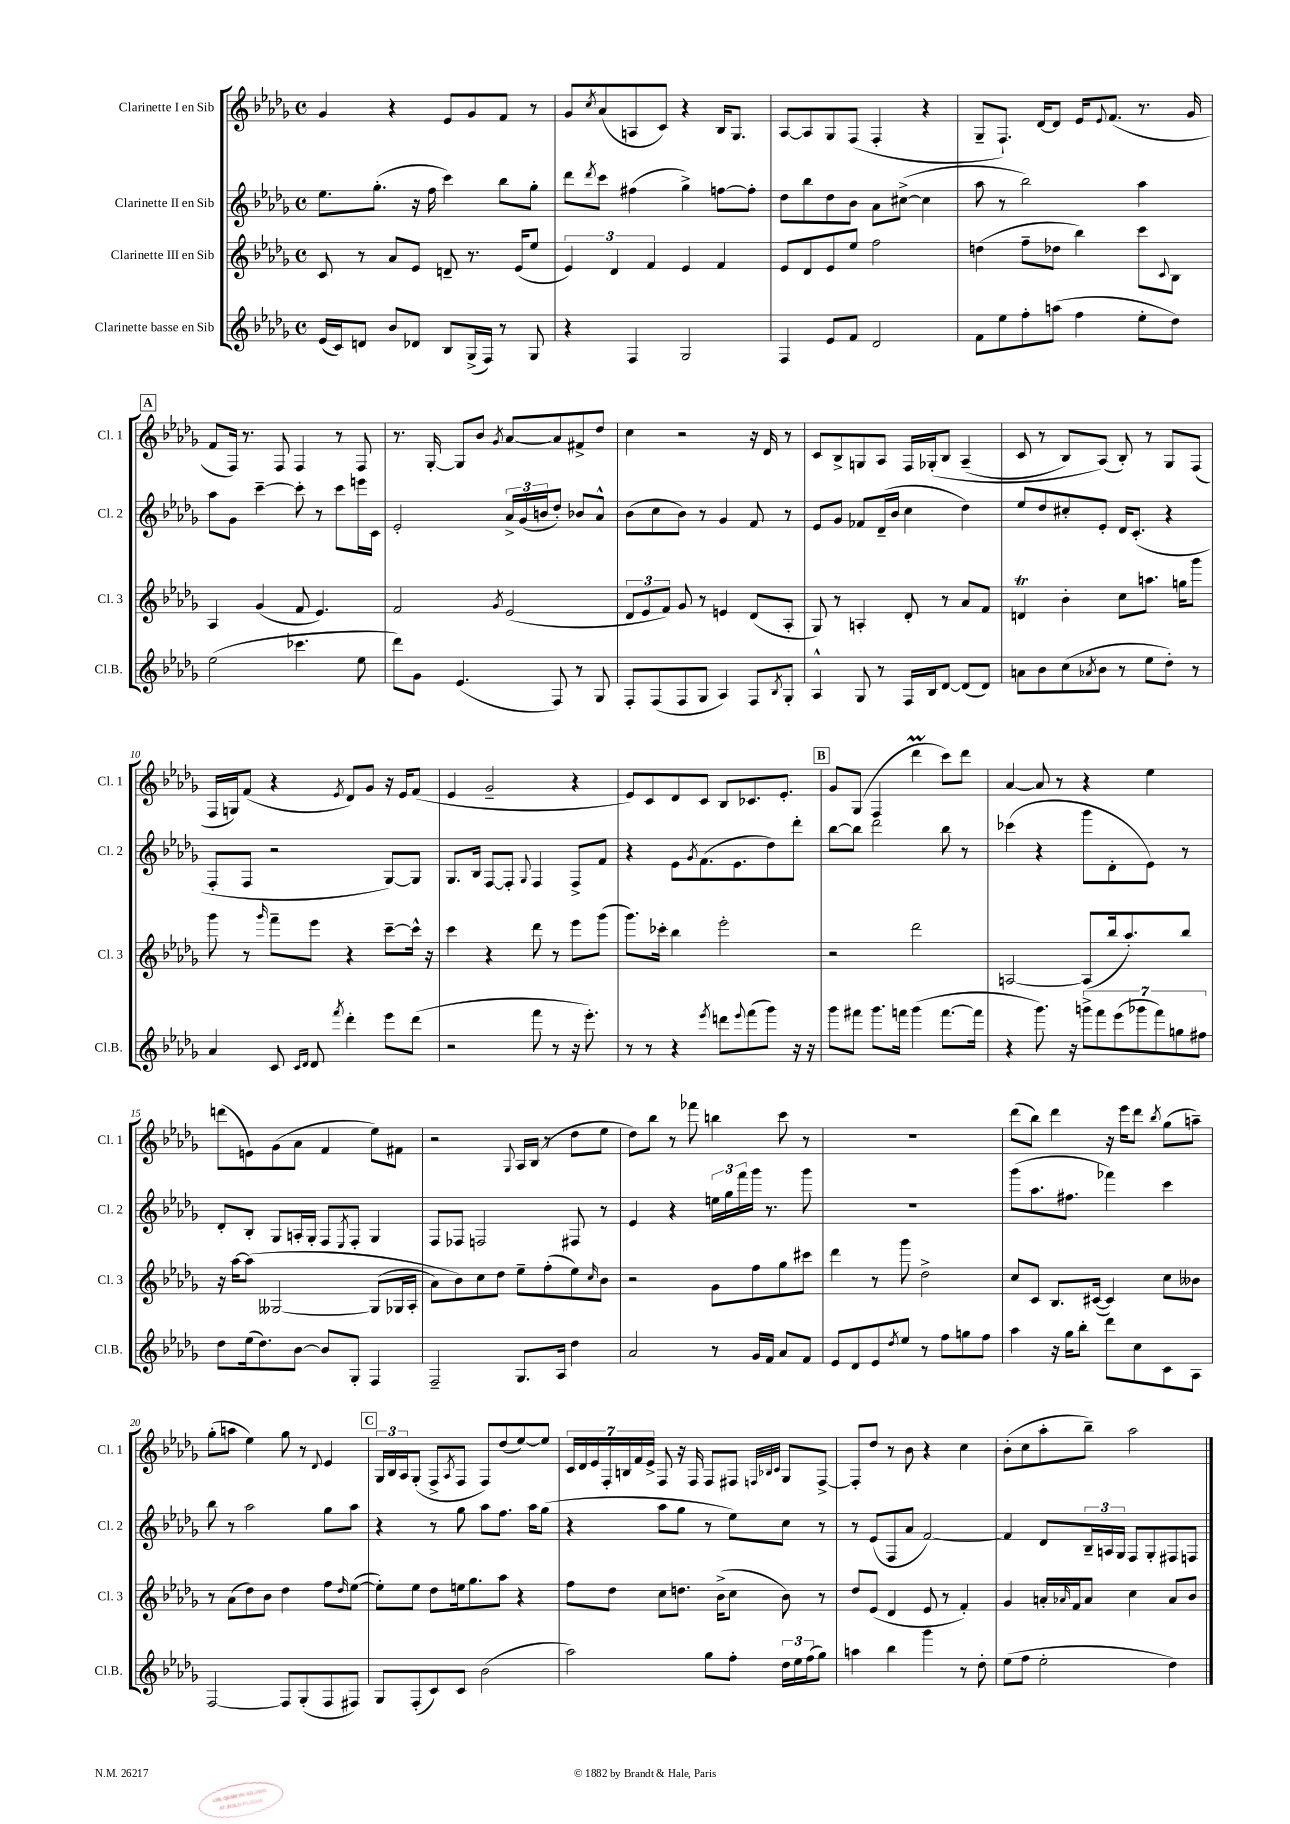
<<
\new StaffGroup <<
\new Staff = "s0" \with { instrumentName = "Clarinette I en Sib" shortInstrumentName = "Cl. 1" } {
    \clef treble \key des \major \defaultTimeSignature \time 4/4
    ges'4 r4 ees'8 ges'8 f'8 r8 |
    ges'8 \acciaccatura { c''8 } aes'8( a8 c'8) r4 bes16 ges8. |
    aes8~ aes8 ges8 f8( f4-. r4 |
    ges8-- f8.-!) des'16~ des'8 ees'16 \appoggiatura { ees'8 } f'8.( r8. ges'16 |
    \mark \markup { \box "A" } f'8 f16) r8. f8 f4 r8 f8 |
    r8. ges16~-. ges8 bes'8 \acciaccatura { ges'8 } aes'8~ aes'8 fis'8-> des''8 |
    c''4 r2 r16 des'16 r8 |
    c'8 bes8-> g8 aes8 f16 ges16-.\( bes8 aes4--( |
    c'8 r8 bes8) aes8(\) bes8-.) r8 ges8 f8( |
    f16 g16) f'8( r4 \acciaccatura { ees'8 } des'8) ges'8 r16 ees'16 f'8( |
    ees'4 ges'2-- r4 |
    ees'8) c'8 des'8 c'8 bes8 ces'8. ees'8.-. |
    \mark \markup { \box "B" } ges'8 ges8( f4 des'''4\prall c'''8) des'''8 |
    aes'4~ aes'8 r8 r4 ees''4 |
    d'''8( e'8) ges'8( aes'8 f'4 ees''8) fis'8 |
    r2 \appoggiatura { ges8 } aes16 bes16( r8 des''8 ees''8 |
    des''8) bes''8 r8 fes'''8 b''4 c'''8 r8 |
    R1 |
    des'''8( bes''8) des'''4 r16 ees'''16 des'''8 \acciaccatura { bes''8 } ges''8( a''8--) |
    ges''8-.( a''8 ees''4) ges''8 r8 \appoggiatura { des'8 } ees'4 |
    \mark \markup { \box "C" } \tuplet 3/2 { ges16 bes16 aes16 } ges8-.( f8-> \acciaccatura { aes8 } f8 f8) des''8( ees''8~) ees''8 |
    \tuplet 7/4 { c'16 des'16 ees'16 f16-. b16 f'16 ees'16-> } f8 r16 f16 f8 fis8 \grace { f32 bes32 c'32 } ges8 f8~-> |
    f8-. des''8 r8 bes'8 r4 c''4 |
    bes'8-.( c''8 aes''8-. bes''8--) aes''2 \bar "|." |
}
\new Staff = "s1" \with { instrumentName = "Clarinette II en Sib" shortInstrumentName = "Cl. 2" } {
    \clef treble \key des \major \defaultTimeSignature \time 4/4
    ees''8. ges''8.-.( r16 f''16 c'''4) bes''8 ges''8-. |
    des'''8 \acciaccatura { des'''8 } c'''8 fis''4( ges''4->) f''8~ f''8-. |
    des''8 bes''8 des''8 bes'8 aes'8 cis''8~->( cis''4 |
    aes''8 r8 bes''2) aes''4 |
    \mark \markup { \box "A" } aes''8 ges'8 c'''4~-- c'''8-. r8 c'''8 e'''16 c'16 |
    ees'2-. \tuplet 3/2 { aes'16-> ges'16( b'16 } des''8-.) bes'8 aes'8-^ |
    bes'8( c''8 bes'8) r8 ges'4 f'8 r8 |
    ees'8 ges'8 fes'8 des'16--( bes'16 c''4 des''4) |
    ees''8 des''8 cis''8-. ees'8-. des'16 c'8.-.( r4 |
    f8-. f8 r2 ges8~) ges8 |
    ges8. bes16 f8~ f8-. \appoggiatura { ges8 } f4 f8-> f'8 |
    r4 ees'8 \acciaccatura { ges'8 } f'8.( ees'8. des''8) des'''8-. |
    \mark \markup { \box "B" } bes''8~ bes''8 des'''2 bes''8 r8 |
    ces'''4( r4 ges'''8 des'8-. ees'8) r8 |
    des'8-. bes8-. ges8 a16-. ges16-. f8 \acciaccatura { ees8 } f8-. ges4 |
    f8 fes8 f2 fis8 r8 |
    ees'4 r4 \tuplet 3/2 { e''16 ges''16 f'''16 } ges'''16 r8. ges'''8 |
    R1 |
    ges'''8( aes''8. fis''8. fes'''4) c'''4 |
    bes''8 r8 aes''2 ges''8 aes''8 |
    \mark \markup { \box "C" } r4 r8 ges''8 aes''8 f''8. aes''16 ges''8( |
    r4 aes''8 ges''8 r8 ees''8) c''8 r8 |
    r8 ees'8( f8 aes'8 f'2~) |
    f'4 des'8 \tuplet 3/2 { bes16-- a16 ges16 } f8 ges8-. fis8 f8 \bar "|." |
}
\new Staff = "s2" \with { instrumentName = "Clarinette III en Sib" shortInstrumentName = "Cl. 3" } {
    \clef treble \key des \major \defaultTimeSignature \time 4/4
    c'8 r8 aes'8 ees'8 d'8-- r8. ees'16( ees''8 |
    \tuplet 3/2 { ees'4) des'4 f'4 } ees'4 f'4 |
    ees'8 des'8 ees'8 ees''8 f''2 |
    d''4( f''8-- des''8 bes''4) c'''8 \appoggiatura { c'8 } bes8 |
    \mark \markup { \box "A" } aes4 ges'4( f'8 ees'4.) |
    f'2 \acciaccatura { ges'8 } ees'2( |
    \tuplet 3/2 { des'8 ees'8 f'8) } ges'8 r8 e'4 des'8( aes8-. |
    ges8) r8 a4-. des'8-. r8 aes'8 f'8 |
    d'4\trill bes'4-. c''8 a''8. g''16 ges'''8 |
    ges'''8 r8 \grace { ges'''16 } f'''8-- ees'''8 r4 c'''8~-- c'''16-^ r16 |
    c'''4 r4 des'''8 r8 ees'''8 ges'''8( |
    ges'''8.) ces'''16-. bes''4 ees'''2-. |
    \mark \markup { \box "B" } r2 des'''2 |
    a2~ a8( bes''16 aes''8.-.) bes''8 |
    r16 aes''16~ aes''8\( geses2~ geses8( ges16 aes16-. |
    aes'8) bes'8\) c''8 des''8 ees''8-- f''8-.( ees''8) \grace { c''16 } bes'8 |
    r2 ges'8 f''8 ges''8 cis'''8 |
    des'''4 r8 ges'''8 des''2-> |
    c''8 c'8 bes8. cis'16~( cis'4) c''8 beses'8 |
    r8 aes'8( des''8) bes'8 des''4 f''8 \grace { des''16 } ees''8~( |
    \mark \markup { \box "C" } ees''8-.) ees''8 des''8 e''16 ges''8. aes''8 r4 |
    f''8 des''8 c''8 d''8. bes'16->( c''8 bes'8) r8 |
    des''8 ees'8( des'4 ees'8 r8 f'4-.) |
    ges'4 a'16-. \grace { aes'16 } f'16 aes'8 c''4 aes'8 bes'8 \bar "|." |
}
\new Staff = "s3" \with { instrumentName = "Clarinette basse en Sib" shortInstrumentName = "Cl.B." } {
    \clef treble \key des \major \defaultTimeSignature \time 4/4
    ees'16( c'16) d'8 bes'8 des'8 bes8 ges16->( f16) r8 ges8 |
    r4 f4 ges2 |
    f4 ees'8 f'8 des'2 |
    f'8 ees''8 f''8-. a''8( f''4 ees''8-. des''8) |
    \mark \markup { \box "A" } ees''2( ces'''4. ees''8 |
    des'''8) ges'8 ees'4.( f8) r8 ges8 |
    f8-. f8( f8 ges8 aes4) f8 \acciaccatura { bes8 } ges8-. |
    aes4-^ ges8 r8 f16 bes16 des'8~ des'8( des'8) |
    a'8 bes'8 c''8( \acciaccatura { aes'8 } bes'8 r8 ees''8 des''8-.) r8 |
    aes'4 c'8 \grace { c'16 des'16 } des'8 \acciaccatura { f'''8 } des'''4-. ees'''8 des'''8( |
    r2 f'''8 r8 r16 ees'''8.-.) |
    r8 r8 r4 \acciaccatura { ees'''8 } d'''8 \appoggiatura { ees'''8 } f'''8( ges'''8) r16 r16 |
    \mark \markup { \box "B" } ges'''8 fis'''8 ges'''8. f'''16 ges'''4( f'''8.~ f'''16 |
    r4 ges'''8.) r16 \tuplet 7/4 { g'''8-> f'''8 ees'''8( ges'''8 f'''8) g''8 fis''8 } |
    des''8 ees''16( des''8.) bes'8~ bes'8 ges8-. f4 |
    f2-- ges8. aes16 des''4 |
    aes'2 r8 ges'16 f'16 aes'8 f'8 |
    ees'8 des'8 ees'8 \acciaccatura { des''8 } ees''8 r8 f''8 g''8 f''8 |
    aes''4 r16 ges''16 bes''8-. des'''8 c''8 c'8 aes8 |
    f2~ f8 ges8-.( f8 fis8) |
    \mark \markup { \box "C" } ges8 f8-.( c'8) c'8 bes'2( |
    aes''2) ges''8 f''8-. \tuplet 3/2 { des''16 ees''16 f''16( } ges''8) |
    a''4 bes''4 ges'''4 r8 des''8-. |
    ees''8( f''8 ees''2-. des''4) \bar "|." |
}
>>
>>
